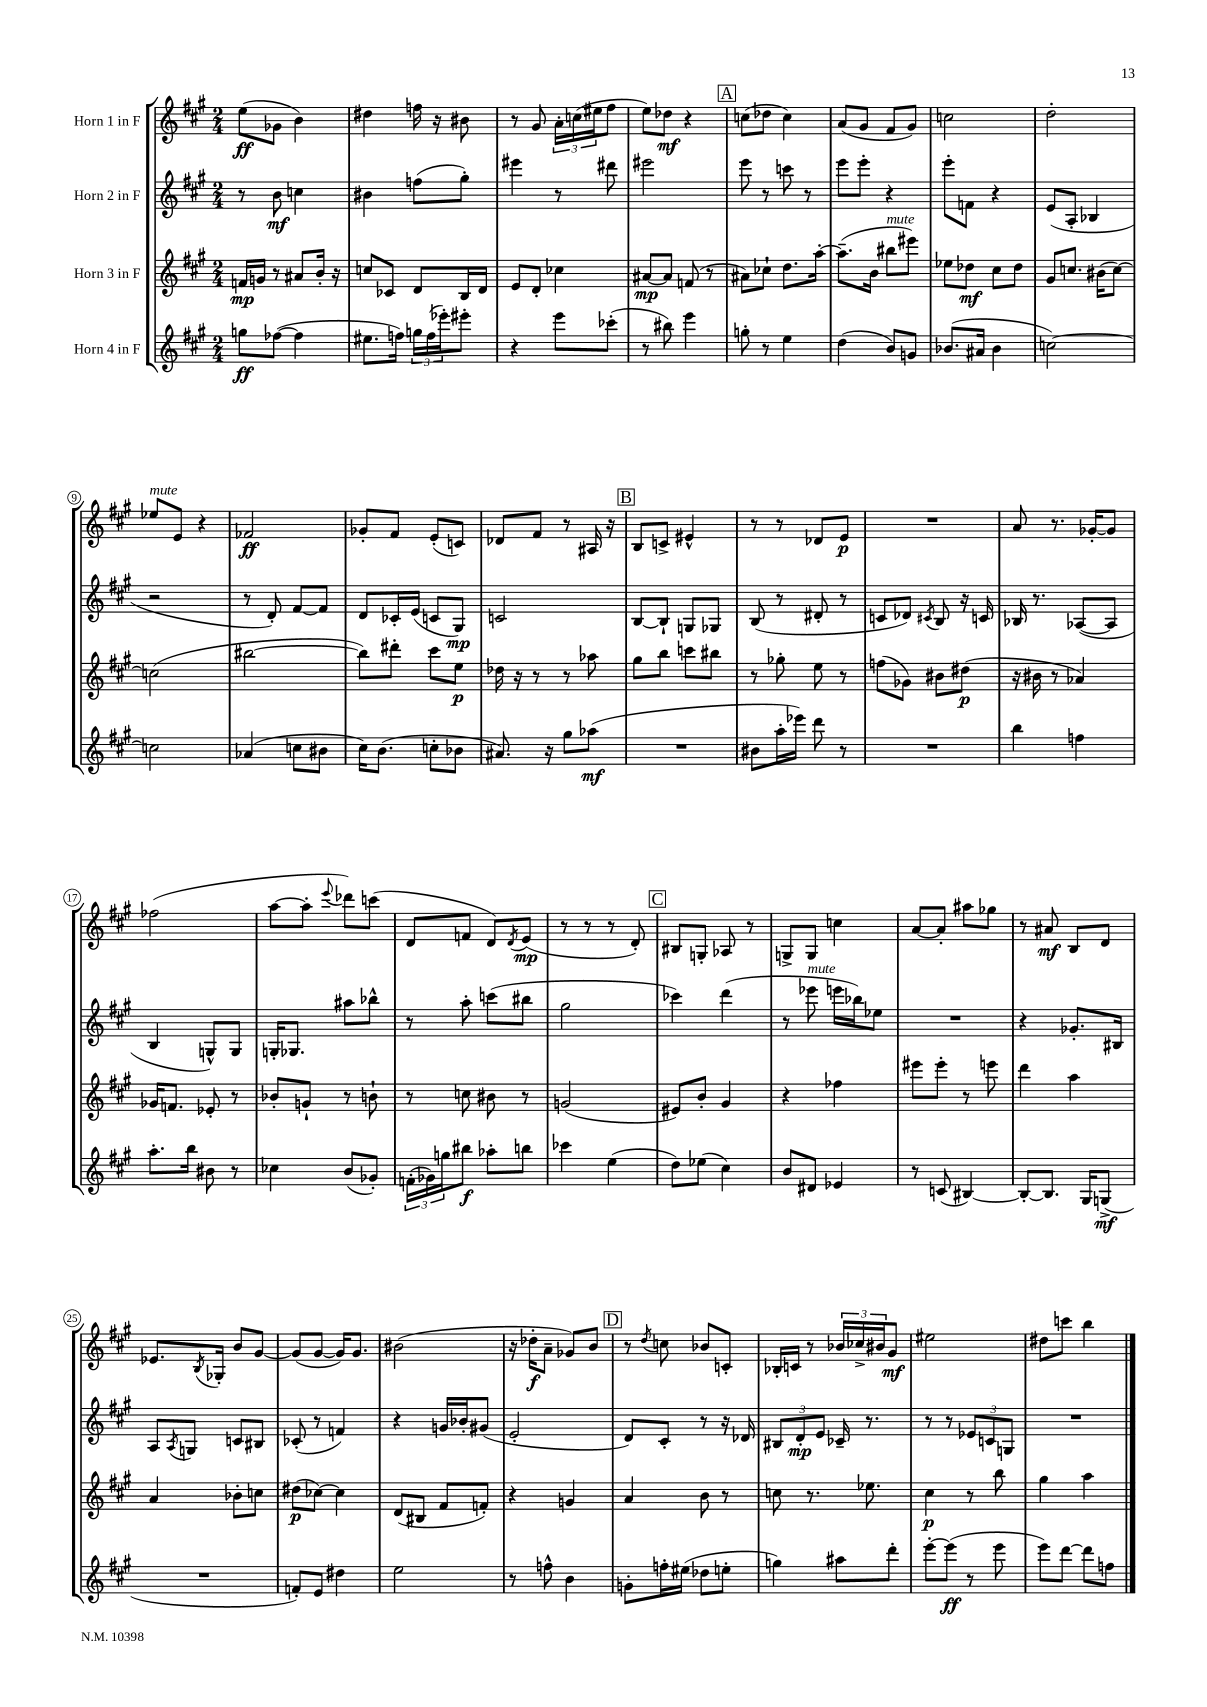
<<
\new StaffGroup <<
\new Staff = "s0" \with { instrumentName = "Horn 1 in F" } {
    \clef treble \key a \major \numericTimeSignature \time 2/4
    e''8\ff( ges'8 b'4) |
    dis''4 f''16 r16 bis'8 |
    r8 gis'8 \tuplet 3/2 { a'16-. c''16( eis''16 } fis''8 |
    e''8) des''8\mf r4 |
    \mark \markup { \box "A" } c''8( des''8 c''4) |
    a'8( gis'8 fis'8 gis'8) |
    c''2 |
    d''2-. |
    ees''8^\markup { \italic "mute" } e'8 r4 |
    fes'2\ff |
    ges'8-. fis'8 e'8-.( c'8) |
    des'8 fis'8 r8 ais16 r16 |
    \mark \markup { \box "B" } b8 c'8-> eis'4-^ |
    r8 r8 des'8 e'8\p |
    R2 |
    a'8 r8. ges'16~-. ges'8 |
    fes''2( |
    a''8~ a''8-. \appoggiatura { e'''8 } des'''8) c'''8( |
    d'8 f'8 d'8) \acciaccatura { d'8 } e'8\mp( |
    r8 r8 r8 d'8-.) |
    \mark \markup { \box "C" } bis8 g8-. aes8 r8 |
    g8-> g8 c''4 |
    a'8~ a'8-. ais''8 ges''8 |
    r8 ais'8\mf b8 d'8 |
    ees'8. \acciaccatura { b8 } ges16-. b'8 gis'8~ |
    gis'8( gis'8~ gis'16) gis'8. |
    bis'2( |
    r16 des''16-.\f a'8-- ges'8) b'8 |
    \mark \markup { \box "D" } r8 \acciaccatura { d''8 } c''8 bes'8 c'8-. |
    bes16-. c'16 r8 \tuplet 3/2 { bes'16 ces''16-> bis'16 } gis'8\mf |
    eis''2 |
    dis''8 c'''8 b''4 \bar "|." |
}
\new Staff = "s1" \with { instrumentName = "Horn 2 in F" } {
    \clef treble \key a \major \numericTimeSignature \time 2/4
    r8 b'8\mf c''4 |
    bis'4 f''8( gis''8-.) |
    eis'''4 r8 dis'''8 |
    eis'''2 |
    \mark \markup { \box "A" } e'''8 r8 c'''8 r8 |
    e'''8 e'''8-. r4 |
    e'''8-. f'8 r4 |
    e'8( a8-. bes4 |
    r2 |
    r8 d'8-.) fis'8~ fis'8 |
    d'8 ces'16-. e'16( c'8 gis8\mp) |
    c'2 |
    \mark \markup { \box "B" } b8~ b8-! g8 ges8 |
    b8( r8 dis'8-. r8 |
    c'8 des'8) \acciaccatura { cis'8 } b8 r16 c'16 |
    bes16 r8. aes8~( aes8 |
    b4 g8-^) g8 |
    g16-. ges8. ais''8 bes''8-^ |
    r8 a''8-. c'''8( bis''8 |
    gis''2 |
    \mark \markup { \box "C" } ces'''4) d'''4( |
    r8 ees'''8^\markup { \italic "mute" } e'''16 bes''16) ees''8 |
    R2 |
    r4 ges'8.-. bis16 |
    a8 \acciaccatura { a8 } g8 c'8 bis8 |
    ces'8-.( r8 f'4) |
    r4 g'16 bes'16-. gis'8( |
    e'2-. |
    \mark \markup { \box "D" } d'8) cis'8-. r8 r16 des'16 |
    \tuplet 3/2 { bis8 d'8-.\mp e'8 } ces'16-- r8. |
    r8 r8 \tuplet 3/2 { ees'8 c'8 g8 } |
    R2 \bar "|." |
}
\new Staff = "s2" \with { instrumentName = "Horn 3 in F" } {
    \clef treble \key a \major \numericTimeSignature \time 2/4
    f'16\mp g'16 r8 ais'8 b'16-. r16 |
    c''8 ces'8 d'8 b16 d'16 |
    e'8 d'8-. ces''4 |
    ais'8~\mp ais'8 f'8( r8 |
    \mark \markup { \box "A" } ais'8) ces''8-! d''8. a''16~-. |
    a''8.--( b'16 bis''8^\markup { \italic "mute" } eis'''8) |
    ees''8 des''8\mf cis''8 des''8 |
    gis'8 c''8. bis'16( c''8~) |
    c''2( |
    bis''2~ |
    bis''8) dis'''8-. cis'''8 e''8\p |
    des''16 r16 r8 r8 aes''8 |
    \mark \markup { \box "B" } gis''8 b''8 c'''8 bis''8 |
    r8 ges''8-. e''8 r8 |
    f''8( ges'8) bis'8 dis''8\p( |
    r16 bis'16 r8 aes'4) |
    ges'16 f'8. ees'8-. r8 |
    bes'8-. g'8-! r8 b'8-! |
    r8 c''8 bis'8 r8 |
    g'2( |
    \mark \markup { \box "C" } eis'8) b'8-. gis'4 |
    r4 fes''4 |
    eis'''8 eis'''8-. r8 e'''8 |
    d'''4 a''4 |
    a'4 bes'8-. c''8 |
    dis''8\p( ces''8~) ces''4 |
    d'8( bis8 fis'8 f'8-.) |
    r4 g'4 |
    \mark \markup { \box "D" } a'4 b'8 r8 |
    c''8 r8. ees''8. |
    cis''4\p r8 b''8 |
    gis''4 a''4 \bar "|." |
}
\new Staff = "s3" \with { instrumentName = "Horn 4 in F" } {
    \clef treble \key a \major \numericTimeSignature \time 2/4
    g''8\ff fes''8~( fes''4 |
    eis''8. f''16) \tuplet 3/2 { g''16 f''16( ees'''16-.) } eis'''8-. |
    r4 e'''8 ces'''8-.( |
    r8 bis''8) e'''4 |
    \mark \markup { \box "A" } g''8-. r8 e''4 |
    d''4( b'8) g'8 |
    bes'8.( ais'16 bes'4 |
    c''2~) |
    c''2 |
    aes'4( c''8 bis'8 |
    cis''16) b'8.( c''8-. bes'8 |
    ais'8.) r16 gis''8 aes''8\mf( |
    \mark \markup { \box "B" } R2 |
    bis'8 a''16-. ees'''16) d'''8 r8 |
    R2 |
    b''4 f''4 |
    a''8.-. b''16 bis'8 r8 |
    ces''4 b'8( ges'8-.) |
    \tuplet 3/2 { f'16-.( ges'16) g''16 } bis''8\f aes''8-. b''8 |
    ces'''4 e''4( |
    \mark \markup { \box "C" } d''8) ees''8( cis''4) |
    b'8 dis'8 ees'4 |
    r8 c'8( bis4~) |
    bis8~-. bis8. gis16 g8->\mf( |
    R2 |
    f'8-.) e'8 dis''4 |
    e''2 |
    r8 f''8-^ b'4 |
    \mark \markup { \box "D" } g'8-. f''16-. eis''16( des''8 e''8-. |
    g''4) ais''8 d'''8-. |
    e'''8~-. e'''8\ff( r8 e'''8 |
    e'''8) d'''8~ d'''8 f''8 \bar "|." |
}
>>
>>
\layout { \context { \Score \override BarNumber.stencil = #(make-stencil-circler 0.1 0.3 ly:text-interface::print) } }
